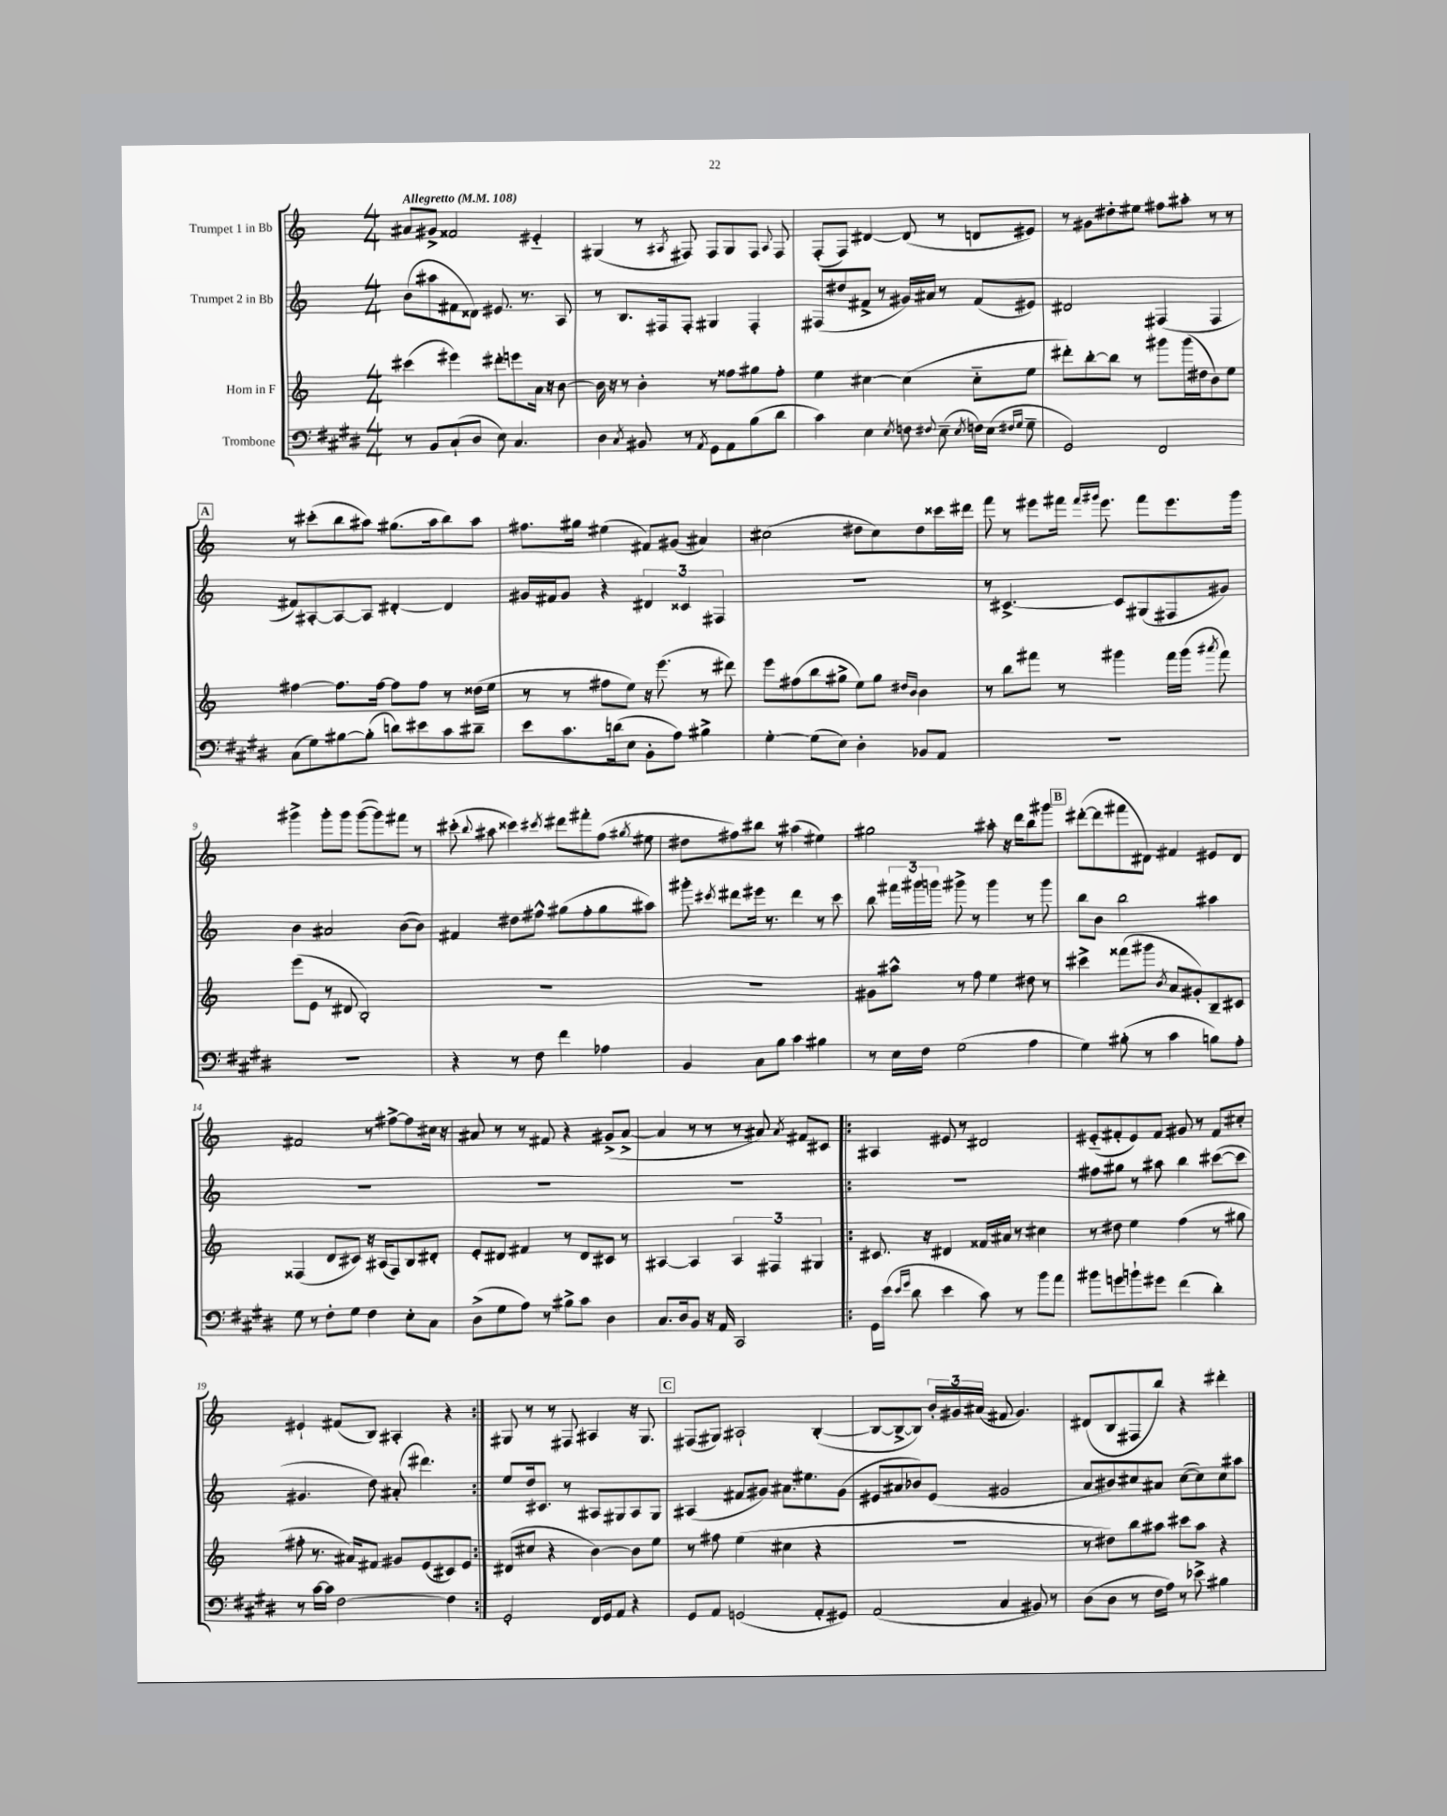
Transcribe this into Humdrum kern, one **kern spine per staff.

**kern	**kern	**kern	**kern
*staff4	*staff3	*staff2	*staff1
*clefF4	*clefG2	*clefG2	*clefG2
*k[f#c#g#d#]	*k[]	*k[]	*k[]
*M4/4	*M4/4	*M4/4	*M4/4
*MM108	*MM108	*MM108	*MM108
8r	(4ccc#	(8b	8a#
8BB	.	8aa#	8g#^
(8C#`	4eee#)	8f#	2f##
8D#	.	8d##)	.
8E)	8ddd#'	8.e#	.
4.C#	8eee	.	.
.	.	8.r	.
.	16a	.	4e#'~
.	16r	.	.
.	[8b	8A	.
=	=	=	=
4D#	16b]	8r	(4G#
.	16r	.	.
.	8r	8.B	.
8qC#	.	.	.
8BB#	4b'	.	8r
.	.	16F#	.
.	.	.	8qA#
8r	.	8F#'	8F#)
8qAA	.	.	.
8GG#	8r	4G#	8F#
8AA	8ff##	.	8G#
(8B	8gg#	4F#'	8F#
.	.	.	8qqA#
8d#	8ff##'	.	8F#
=	=	=	=
4c#)	4ee	(8F#	(8F'
.	.	8dd#	8F)
4E	[4cc#	8f#^	[4d#
.	.	8r	.
8qE	.	.	.
8F	(4cc#]	16g#)	(8d#]
.	.	16a#	.
8qqF#	.	.	.
(8E~	.	8r	8r
8qE	.	.	.
16F)	8cc#'~	(8f#	8d
(16E	.	.	.
16qqF#	.	.	.
16qqG#	.	.	.
8G#~	8ee	8e#)	8e#)
=	=	=	=
2GG#)	8ddd#')	2d#	8r
.	[8bb'	.	8g#
.	8bb]	.	8dd#'
.	8r	.	8ee#
2FF#	8ggg#	(4F#	8ff#
.	(16ggg#	.	8aa#'
.	16dd#	.	.
.	8b)	4F#	8r
.	8ee	.	8r
=	=	=	=
(8C#	[4ff#	8f#)	8r
8G#)	.	[8A#'	(8ccc#'
[8B#	8.ff#]	8A#_	8bb
(8B#']	.	8A#]	8aa#)
.	[16ff#	.	.
8d)	8ff#]	[4d#'	(8.gg#
8e#	8ff#	.	.
.	.	.	16aa#
8c#	8r	4d#]	8bb)
8d#~	(16dd##	.	8aa#
.	16ee	.	.
=	=	=	=
8e	8r	16g#	8.ff#
.	.	16f#	.
8.c#	8r	8g#	.
.	.	.	16gg#
.	8ff#	4r	(4ee#
(16d	.	.	.
8E	8ee)	.	.
8BB'	16r	6d#	8f#)
.	(8.eee	.	.
8A)	.	.	(8g#
.	.	6c##	.
4B#^	8r	.	4a#)
.	.	6F#	.
.	8ddd#)	.	.
=	=	=	=
[4G#'	8eee	1r	(2cc#
.	(8ff#	.	.
(8G#]	8bb	.	.
8E)	8gg#^	.	.
4D#'	8ee)	.	8dd#
.	8gg#	.	8cc#)
.	16qqdd#	.	.
.	16qqb	.	.
8BB-	4b	.	8dd#
8AA	.	.	16ccc##
.	.	.	16ddd#
=	=	=	=
1r	8r	8r	8fff
.	8bb	[4.c#^	8r
.	8fff#	.	8eee#
.	8r	.	16fff#
.	.	.	16qqfff#
.	.	.	16qqggg#
.	.	.	8.eee#
.	4ggg#	8c#]	.
.	.	(8G#	8fff#
.	16fff#	8F#	8.eee#
.	(16ggg#	.	.
.	8qaaa#	.	.
.	8fff#)	8g#)	.
.	.	.	16ggg#
=	=	=	=
1r	(8eee	4b	4ggg#^
.	8e	.	.
.	8r	2a#	8ggg#'
.	8d#	.	8ggg#
.	2B')	.	([8ggg#
.	.	.	8ggg#])
.	.	([8b	8fff#
.	.	8b])	8r
=	=	=	=
4r	1r	4f#	(8ccc#'
.	.	.	8qqbb
.	.	.	8aa#
8r	.	8dd#	4ccc##)
8F#	.	8ff#^^	.
.	.	.	8qccc#
4f#	.	(8gg#	8ddd#
.	.	8ff#'	8fff#'
4A-	.	8gg#	(8ff
.	.	.	8qgg#
.	.	8aa#)	8ee#
=	=	=	=
4BB	1r	8ggg#'	8dd#
.	.	8qccc#	.
.	.	8ddd#	8ff#)
8C#	.	16eee#	8bb#
.	.	8.r	.
8B	.	.	8r
4c#	.	4ddd#	(4aa#
4B#	.	8r	4ee#)
.	.	8ccc#	.
=	=	=	=
8r	8g#	8bb	2gg#
16E	8aa#^^	24fff#	.
.	.	24ggg#	.
16F#	.	.	.
.	.	24ggg	.
(2G#	8r	8ggg#^	.
.	8ff	8r	.
.	4ee	4ggg#	8aa#'
.	.	.	16r
.	.	.	16ddd
4A	8dd#	8r	8bb
.	8r	8ggg#	8ggg#
=	=	=	=
4G#)	4ccc#^	8bb	([8ddd#'
.	.	8b	8ddd#]
(8B#'	(8fff##	2bb	8fff#
8r	8ggg#	.	8d#)
.	8qb	.	.
4c#	8a	.	4f#
.	8g#')	.	.
8B)	8B~	4aa#	8e#
8A'	8c#	.	8d#
=	=	=	=
8G#	(4F##	1r	2f#
8r	.	.	.
8F#'	8d	.	.
8G#	8c#)	.	.
4F#	16r	.	8r
.	(16A#	.	.
.	8F##)	.	[8ff#^
8E'	8B	.	8ff#]
8C#	8d#'	.	16cc#
.	.	.	16r
=	=	=	=
(8D#^	8e'	1r	8a#
8G#	8d#	.	8r
8A)	4f#	.	8r
8r	.	.	8f#
8B#^	8r	.	4r
8c#	8d#	.	.
4D#	8c#	.	(8g#^
.	8r	.	[8a#^
=	=	=	=
8.C#	[4A#	1r	4a#]
16D#	.	.	.
8BB	4A#]	.	8r
16r	.	.	8r
16AA	.	.	.
2CC#	6A#	.	8r
.	.	.	8a#)
.	6F#	.	.
.	.	.	8qa#
.	.	.	8f#
.	6G#	.	.
.	.	.	8c#
=!|:	=!|:	=!|:	=!|:
16GG#	8.c#	1r	4A#
(16e	.	.	.
16qqe	.	.	.
16qqg#	.	.	.
8d#	.	.	.
.	16r	.	.
4e	4d#	.	8e#
.	.	.	8r
8c#)	16f##	.	2d#
.	16a#	.	.
8r	8r	.	.
8b	4cc#	.	.
8a	.	.	.
=	=	=	=
8b#	8r	8ff#	(8e#'~
8g	8dd#	8gg#	8f#'
8b`	4ee	8r	8e#)
8g#	.	8aa#	8f#
(4f#	(4ff	4bb	8g#
.	.	.	8r
4d#')	8r	([8ccc#	8f#
.	8gg#	8ccc#]	8cc#'
=	=	=	=
8r	8ff#'	4.g#	4e#`
[16c#	8.r	.	.
16c#]	.	.	.
[2F#	.	.	(8f#
.	16a#)	.	.
.	8f#	8dd)	8B)
.	8g#	(8a#'	4A#'
.	(8e	4.ddd#)	.
4F#]	8c#)	.	4r
.	8e	.	.
=:|!	=:|!	=:|!	=:|!
2GG#'	(8d#	8ee	8G#
.	8cc#	16dd	8r
.	.	8.c#	.
.	4r	.	8r
.	.	8r	8F#
16FF#	[4b)	8A#	4A#
16GG#	.	.	.
8AA	.	8G#	.
4r	8b]	8A#	16r
.	.	.	8.G#
.	8ee	8G#	.
=	=	=	=
8GG#	8r	(4A#	(8F#
8AA	8ff#	.	8G#)
(2GG	(4ee	8f#	2A#`
.	.	8g#)	.
.	4cc#	8.a#	.
.	.	8.ee#	.
8AA'	4r	.	([4B'
8GG#)	.	(8g#	.
=	=	=	=
(2AA	1r	8e#	8B_
.	.	8a#	8B^_
.	.	8b-)	8B])
.	.	(8e#	24b'
.	.	.	24g#
.	.	.	(24a#
4C#	.	2g#	8f#
.	.	.	4.g#)
8BB#)	.	.	.
8r	.	.	.
=	=	=	=
(8D#	8r	8a	(8d#
8D#	8dd#)	8b#)	8B
8r	8bb	8cc#	8F#
16F#	8aa#	8a#	8bb)
16A)	.	.	.
8r	8ccc#	([8cc#	4r
8e-^	8aa#	8cc#])	.
4B#	4r	8cc#	4ddd#'
.	.	8aa#	.
==	==	==	==
*-	*-	*-	*-
